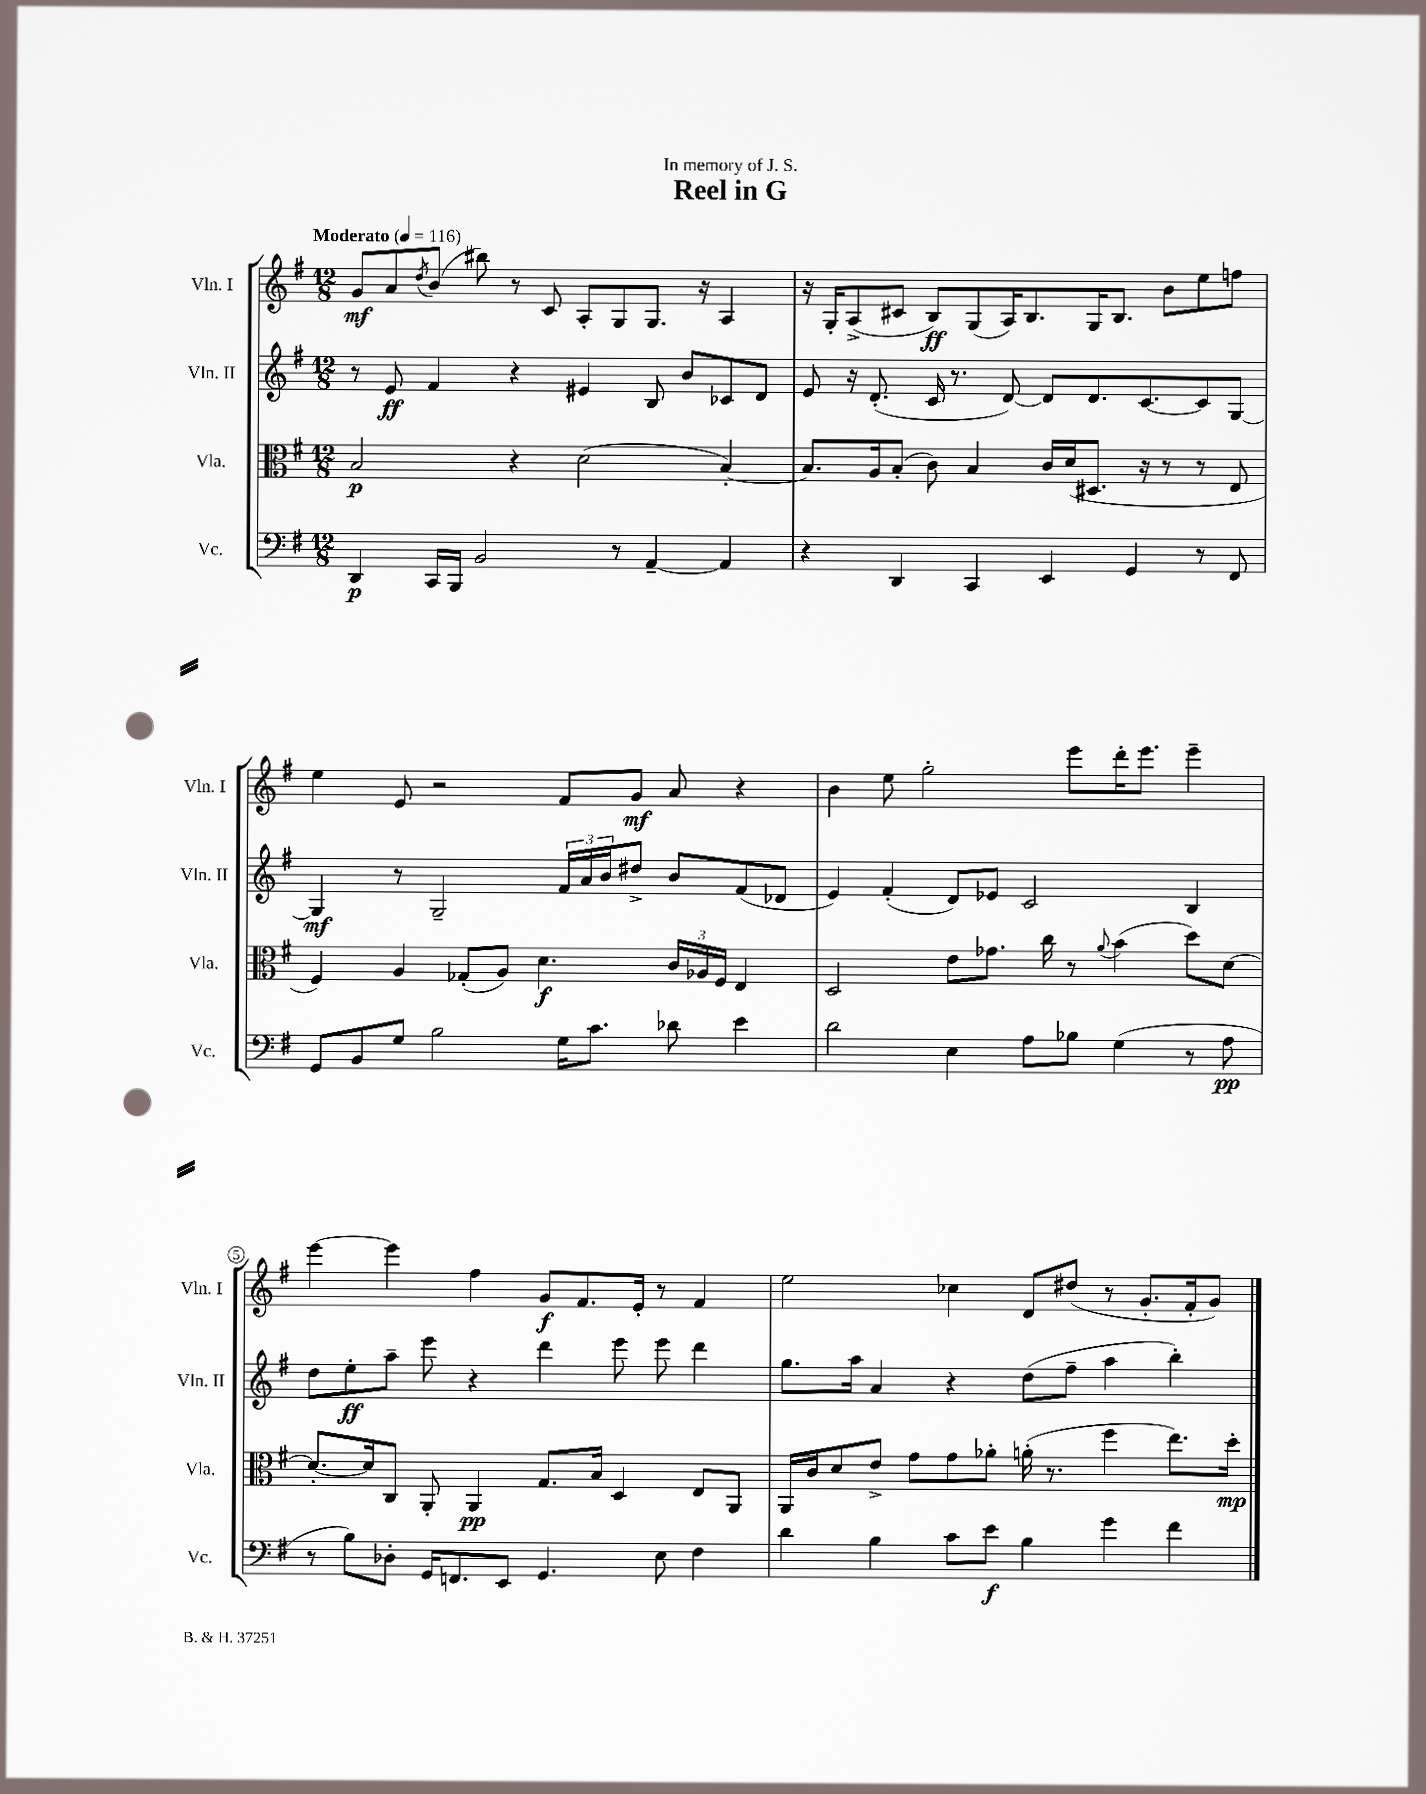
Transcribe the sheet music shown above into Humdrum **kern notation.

**kern	**dynam	**kern	**dynam	**kern	**dynam	**kern	**dynam
*part4	*part4	*part3	*part3	*part2	*part2	*part1	*part1
*staff4	*staff4	*staff3	*staff3	*staff2	*staff2	*staff1	*staff1
*I"Vc.	*	*I"Vla.	*	*I"Vln. II	*	*I"Vln. I	*
*I'Vc.	*	*I'Vla.	*	*I'Vln. II	*	*I'Vln. I	*
*clefF4	*	*clefC3	*	*clefG2	*	*clefG2	*
*k[f#]	*	*k[f#]	*	*k[f#]	*	*k[f#]	*
*M12/8	*	*M12/8	*	*M12/8	*	*M12/8	*
*MM116	*	*MM116	*	*MM116	*	*MM116	*
=1	=1	=1	=1	=1	=1	=1	=1
!	!	!	!	!	!	!LO:TX:a:B:t=Moderato	!
4DD/	p	2B/	p	8r	.	8g/L	mf
.	.	.	.	8e/	ff	8a/	.
.	.	.	.	.	.	8qdd/	.
16CC/LL	.	.	.	4f#/	.	(8b/J	.
16BBB/JJ	.	.	.	.	.	.	.
2BB/	.	.	.	.	.	8bb#X\)	.
.	.	4r	.	4r	.	8r	.
.	.	.	.	.	.	8c/	.
.	.	(2d\	.	4e#X/	.	8A'/L	.
8r	.	.	.	.	.	8G/	.
[4AA~/	.	.	.	8B/	.	8.G/J	.
.	.	.	.	8b/L	.	.	.
.	.	.	.	.	.	16r	.
4AA/]	.	[4B'/)	.	8c-X/	.	4A/	.
.	.	.	.	8d/J	.	.	.
=2	=2	=2	=2	=2	=2	=2	=2
4r	.	8.B/L]	.	8e/	.	16r	.
.	.	.	.	.	.	16G'/KL	.
.	.	.	.	16r	.	(8A^/	.
.	.	16A/k	.	(8.d'/	.	.	.
4DD/	.	(8B'/J	.	.	.	8c#X/J	.
.	.	8c\)	.	16c/	.	8B/L)	ff
.	.	.	.	8.r	.	.	.
4CC/	.	4B/	.	.	.	(8G/	.
.	.	.	.	[8d/)	.	16A/K)	.
.	.	.	.	.	.	8.B/	.
4EE/	.	16c/LL	.	8d/L]	.	.	.
.	.	(16d/J	.	.	.	.	.
.	.	8.D#X/J	.	8.d/	.	16G/K	.
.	.	.	.	.	.	8.B/J	.
4GG/	.	.	.	.	.	.	.
.	.	16r	.	[8.c/	.	.	.
.	.	8r	.	.	.	8b\L	.
8r	.	8r	.	8c/]	.	8ee\	.
8FF#/	.	8E/	.	[8G/J	.	8ffn\J	.
!!LO:LB:g=z
=3	=3	=3	=3	=3	=3	=3	=3
8GG/L	.	4F#/)	.	4G/]	mf	4ee\	.
8BB/	.	.	.	.	.	.	.
8G/J	.	4A/	.	8r	.	8e/	.
2B\	.	.	.	2G~/	.	2r	.
.	.	(8G-X'/L	.	.	.	.	.
.	.	8A/J)	.	.	.	.	.
.	.	4.d\	f	.	.	.	.
16G\KL	.	.	.	24f#/LL	.	8f#/L	.
.	.	.	.	24a/	.	.	.
8.c\J	.	.	.	.	.	.	.
.	.	.	.	24b/J	.	.	.
.	.	.	.	8dd#X^/J	.	8g/J	mf
8d-X\	.	24c/LL	.	8b/L	.	8a/	.
.	.	24A-X/	.	.	.	.	.
.	.	24F#/JJ	.	.	.	.	.
4e\	.	4E/	.	(8f#/	.	4r	.
.	.	.	.	8d-X/J	.	.	.
=4	=4	=4	=4	=4	=4	=4	=4
2d\	.	2D/	.	4e/)	.	4b\	.
.	.	.	.	(4f#'/	.	8ee\	.
.	.	.	.	.	.	2gg'\	.
4E\	.	8e\L	.	8d/L)	.	.	.
.	.	8.g-X\J	.	8e-X/J	.	.	.
8A\L	.	.	.	2c/	.	.	.
.	.	16cc\	.	.	.	.	.
8B-X\J	.	8r	.	.	.	8eee\L	.
.	.	8qqa/	.	.	.	.	.
(4G\	.	(4b\	.	.	.	16ddd'\K	.
.	.	.	.	.	.	8.eee\J	.
8r	.	8dd\L)	.	4B/	.	4eee~\	.
8A\	pp	[8d\J	.	.	.	.	.
!!LO:LB:g=z
=5	=5	=5	=5	=5	=5	=5	=5
8r	.	8.d'/L_	.	8dd\L	.	[4eee\	.
8B\L)	.	.	.	8ee'\	ff	.	.
.	.	16d/k]	.	.	.	.	.
8D-X'\J	.	8C/J	.	8aa~\J	.	4eee\]	.
16GG/KL	.	8AA'/	.	8eee\	.	.	.
8.FFn/	.	.	.	.	.	.	.
.	.	4AA/	pp	4r	.	4ff#\	.
8EE/J	.	.	.	.	.	.	.
4.GG/	.	8.G/L	.	4ddd\	.	8g/L	f
.	.	.	.	.	.	8.f#/	.
.	.	16B/Jk	.	.	.	.	.
.	.	4D/	.	8eee\	.	.	.
.	.	.	.	.	.	16e'/Jk	.
8E\	.	.	.	8eee\	.	8r	.
4F#\	.	8E/L	.	4ddd\	.	4f#/	.
.	.	8AA/J	.	.	.	.	.
=6	=6	=6	=6	=6	=6	=6	=6
4d\	.	16AA/LL	.	8.gg\L	.	2ee\	.
.	.	16c/J	.	.	.	.	.
.	.	8d/	.	.	.	.	.
.	.	.	.	16aa\Jk	.	.	.
4B\	.	8e^/J	.	4a/	.	.	.
.	.	8g\L	.	.	.	.	.
8c\L	.	8g\	.	4r	.	4cc-X\	.
8e\J	f	8a-X'\J	.	.	.	.	.
4B\	.	(16an'\	.	(8dd\L	.	8d/L	.
.	.	8.r	.	.	.	.	.
.	.	.	.	8ff#~\J	.	(8dd#X/J	.
4g\	.	4ff#\	.	4aa\	.	8r	.
.	.	.	.	.	.	8.g'/L	.
4f#\	.	8.ee\L)	.	4bb'\)	.	.	.
.	.	.	.	.	.	16f#'/k	.
.	.	.	.	.	.	8g/J)	.
.	.	16dd'\Jk	mp	.	.	.	.
==	==	==	==	==	==	==	==
*-	*-	*-	*-	*-	*-	*-	*-
